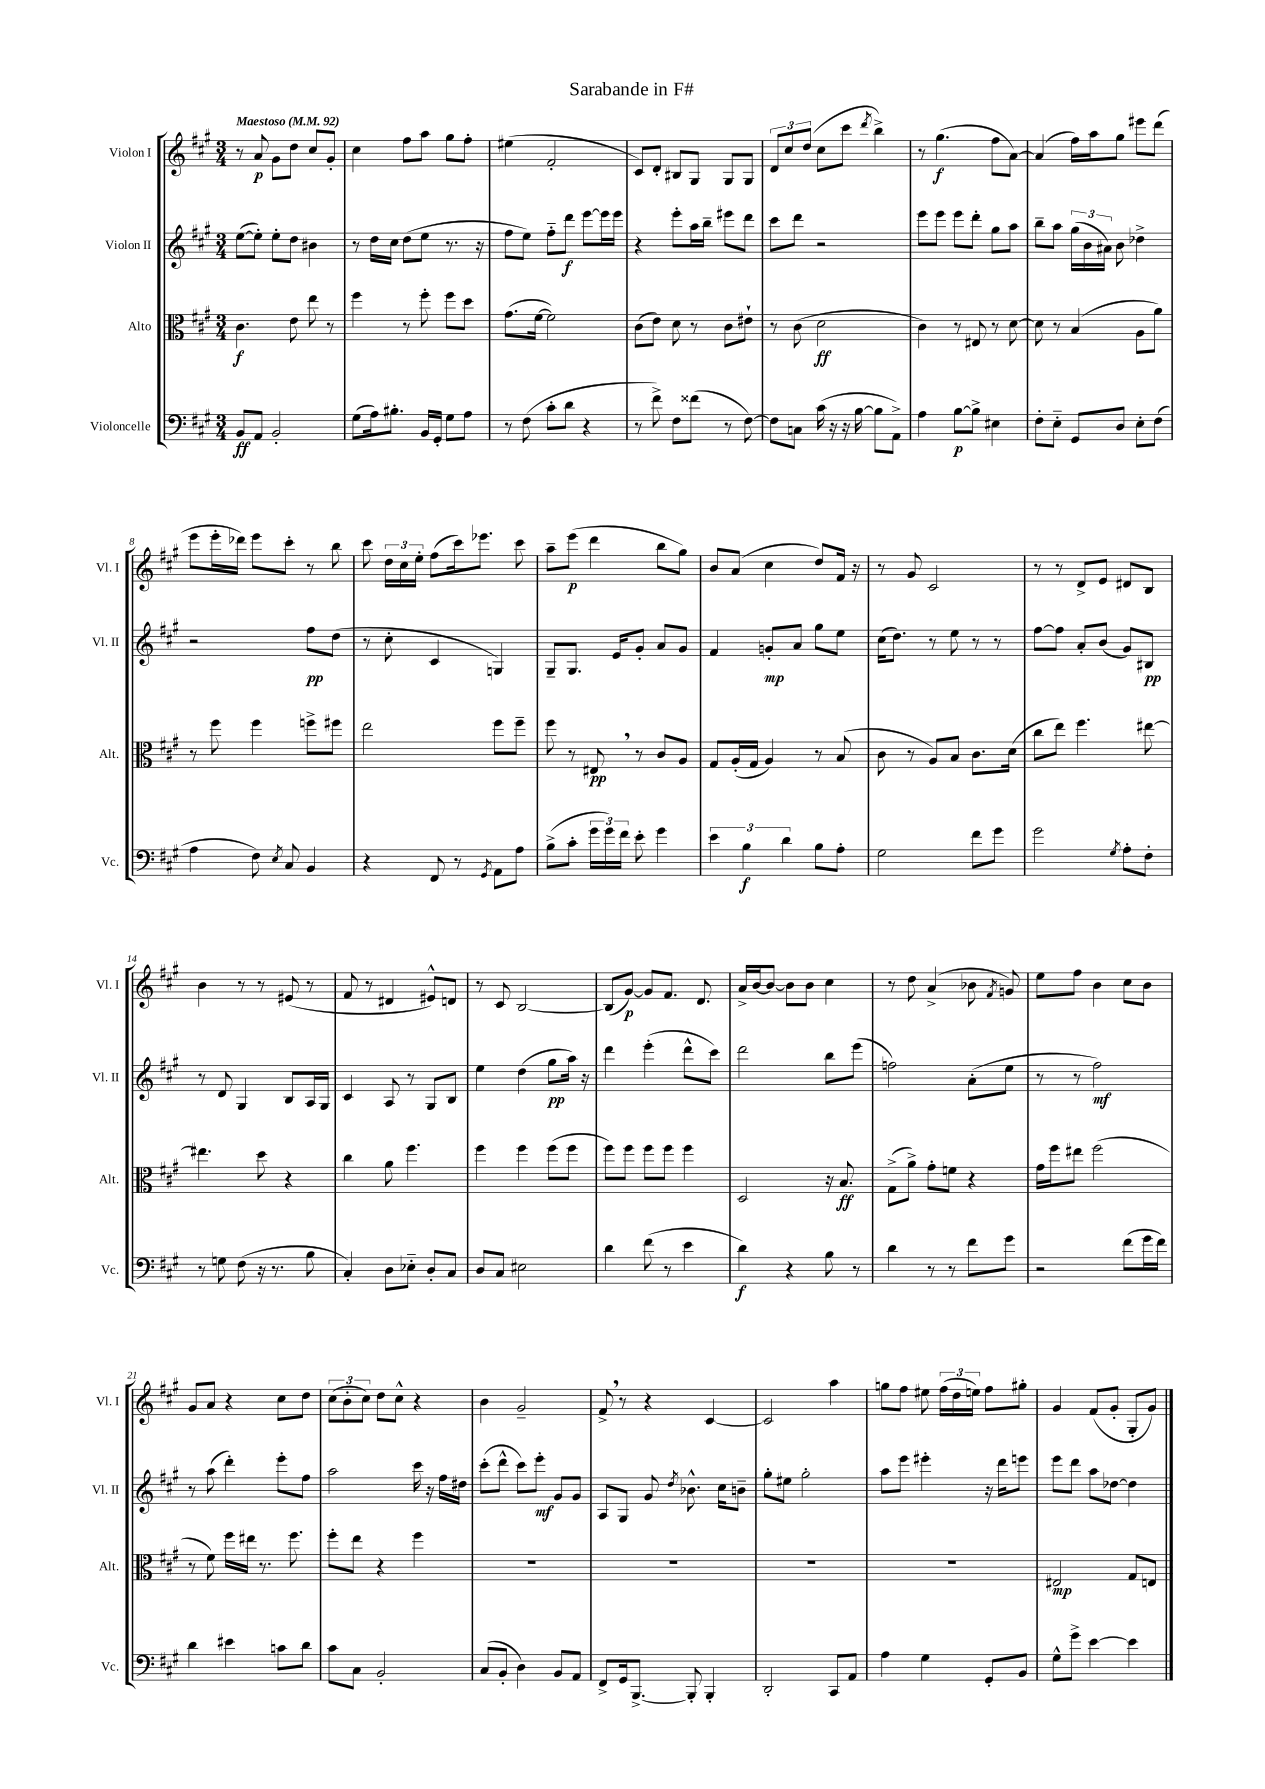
\header { title = "Sarabande in F#" }
<<
\new StaffGroup <<
\new Staff = "s0" \with { instrumentName = "Violon I" shortInstrumentName = "Vl. I" } {
    \clef treble \key a \major \numericTimeSignature \time 3/4 \tempo "Maestoso" 4 = 92
    \autoBeamOff r8 a'8\p gis'8[ d''8] cis''8[ gis'8]-. |
    cis''4 fis''8[ a''8] gis''8[ fis''8]-. |
    eis''4( fis'2-. |
    cis'8[) d'8]-. bis8[ gis8] gis8[ gis8] |
    \tuplet 3/2 { d'8[ cis''8 d''8]( } cis''8[ cis'''8] \acciaccatura { d'''8 } b''4->) |
    r8 gis''4.\f( fis''8[ a'8]~) |
    a'4( fis''16[) a''16 gis''8] eis'''8[ d'''8]( |
    e'''8[ e'''16-. des'''16]) e'''8[ cis'''8]-. r8 b''8 |
    cis'''8 \tuplet 3/2 { d''16[ cis''16 e''16]-. } fis''8[( cis'''16) ees'''8.] cis'''8 |
    a''8[-- e'''8]\p( d'''4 b''8[ gis''8]) |
    b'8[ a'8]( cis''4 d''8[) fis'16] r16 |
    r8 gis'8 cis'2 |
    r8 r8 d'8[-> e'8] dis'8[ b8] |
    b'4 r8 r8 eis'8( r8 |
    fis'8 r8 dis'4 eis'8[-^) d'8] |
    r8 cis'8 b2~ |
    b8[( gis'8]~\p) gis'8[ fis'8.] d'8. |
    a'16[-> b'16~ b'8]~ b'8[ b'8] cis''4 |
    r8 d''8 a'4->( bes'8 \acciaccatura { fis'8 } g'8) |
    e''8[ fis''8] b'4 cis''8[ b'8] |
    gis'8[ a'8] r4 cis''8[ d''8] |
    \tuplet 3/2 { cis''8[( b'8-. cis''8]) } d''8[ cis''8]-^ r4 |
    b'4 gis'2-- |
    fis'8-> \breathe r8 r4 cis'4~ |
    cis'2 a''4 |
    g''8[ fis''8] eis''8 \tuplet 3/2 { fis''16[( d''16 e''16]) } fis''8[ gis''8]-. |
    gis'4 fis'8[( gis'8]-. gis8[-. gis'8]) \bar "|." |
}
\new Staff = "s1" \with { instrumentName = "Violon II" shortInstrumentName = "Vl. II" } {
    \clef treble \key a \major \numericTimeSignature \time 3/4
    \autoBeamOff e''8[~( e''8]-.) e''8[-. d''8] bis'4 |
    r8 d''16[ cis''16] d''8[( e''8] r8. r16 |
    fis''8[ e''8]) fis''8[-_ d'''8]\f e'''8[~ e'''16 e'''16] |
    r4 e'''8[-. a''16 b''16]-- eis'''8[ d'''8] |
    cis'''8[ d'''8] r2 |
    e'''8[ e'''8] e'''8[ d'''8]-. gis''8[ a''8] |
    b''8[-- a''8] \tuplet 3/2 { gis''16[( b'16 ais'16]) } b'8 des''4-> |
    r2 fis''8[\pp d''8]( |
    r8 cis''8-. cis'4 g4) |
    gis8[-- gis8.] e'16[ gis'8]-. a'8[ gis'8] |
    fis'4 g'8[-.\mp a'8] gis''8[ e''8] |
    cis''16[( d''8.]) r8 e''8 r8 r8 |
    fis''8[~ fis''8] a'8[-. b'8]( gis'8[) bis8]\pp |
    r8 d'8 gis4 b8[ a16 gis16] |
    cis'4 a8 r8 gis8[ b8] |
    e''4 d''4( gis''8[\pp a''16]) r16 |
    d'''4 e'''4-.( d'''8[-^ cis'''8]) |
    d'''2 b''8[ e'''8]( |
    f''2) a'8[-.( e''8] |
    r8 r8 fis''2\mf) |
    r8 a''8( d'''4-.) e'''8[-. fis''8] |
    a''2 cis'''16 r16 fis''16[ dis''16] |
    cis'''8[-.( d'''8]-^ cis'''8[) e'''8]-.\mf gis'8[ gis'8] |
    a8[ gis8] gis'8 \acciaccatura { d''8 } bes'8.-^ cis''16[ b'8]-- |
    gis''8[-. eis''8] gis''2-. |
    a''8[ e'''8] eis'''4-. r16 d'''16[ e'''8] |
    e'''8[ d'''8] a''8[ des''8]~ des''4 \bar "|." |
}
\new Staff = "s2" \with { instrumentName = "Alto" shortInstrumentName = "Alt." } {
    \clef alto \key a \major \numericTimeSignature \time 3/4
    \autoBeamOff cis'4.\f e'8 e''8 r8 |
    fis''4 r8 fis''8-. fis''8[ d''8] |
    gis'8.[( fis'16]~ fis'2) |
    cis'8[( e'8]) d'8 r8 cis'8[ eis'8]-! |
    r8 cis'8( d'2\ff |
    cis'4) r8 eis8 r8 d'8~ |
    d'8 r8 b4( a8[ a'8]) |
    r8 fis''8 fis''4 f''8[-> fis''8] |
    e''2 fis''8[ fis''8]-- |
    fis''8 r8 eis8\pp \breathe r8 cis'8[ a8] |
    gis8[ a16-.( gis16] a4) r8 b8( |
    cis'8 r8 a8[) b8] cis'8.[ d'16]( |
    cis''8[ e''8]) fis''4. eis''8~ |
    eis''4. d''8 r4 |
    cis''4 a'8 fis''4. |
    fis''4 fis''4 fis''8[( fis''8] |
    fis''8[) fis''8] fis''8[ fis''8] fis''4 |
    d2 r16 b8.\ff |
    gis8[->( a'8]->) gis'8[-. f'8] r4 |
    gis'16[ fis''16 eis''8] fis''2( |
    r8 fis'8) fis''16[ eis''16] r8. fis''8. |
    fis''8[-. e''8] r4 fis''4 |
    R2. |
    R2. |
    R2. |
    R2. |
    eis2\mp gis8[ e8] \bar "|." |
}
\new Staff = "s3" \with { instrumentName = "Violoncelle" shortInstrumentName = "Vc." } {
    \clef bass \key a \major \numericTimeSignature \time 3/4
    \autoBeamOff b,8[\ff a,8] b,2-. |
    gis8[( a16) bis8.]-. b,16[ gis,16]-. gis8[ a8] |
    r8 fis8( cis'8[-. d'8] r4 |
    r8 fis'8->) fis8[ fisis'8]( r8 fis8~) |
    fis8[ c8] cis'16( r16 r16 b16~ b8[ a,8]->) |
    a4 b8[~\p b8]-> eis4 |
    fis8[-. e8]-_ gis,8[ d8] e8[-. fis8]( |
    a4 fis8) \acciaccatura { e8 } cis8 b,4 |
    r4 fis,8 r8 \acciaccatura { gis,8 } a,8[ a8] |
    b8[->( cis'8]-. \tuplet 3/2 { gis'16[ gis'16) fis'16] } e'8-. gis'4 |
    \tuplet 3/2 { e'4 b4\f d'4 } b8[ a8]-. |
    gis2 fis'8[ gis'8] |
    gis'2 \acciaccatura { gis8 } a8[-. fis8]-. |
    r8 g8 fis8( r16 r8. b8 |
    cis4-.) d8[ ees8]-_ d8[-. cis8] |
    d8[ cis8] eis2 |
    d'4 fis'8( r8 e'4 |
    d'4\f) r4 b8 r8 |
    d'4 r8 r8 fis'8[ gis'8] |
    r2 fis'8[( gis'16 fis'16]) |
    d'4 eis'4 c'8[ d'8] |
    cis'8[ cis8] b,2-. |
    cis8[( b,8]-. d4) b,8[ a,8] |
    fis,8[-> gis,16 b,,8.]~-> b,,8-. b,,4-. |
    d,2-. cis,8[ a,8] |
    a4 gis4 gis,8[-. b,8] |
    gis8[-^ gis'8]-> e'4~ e'4 \bar "|." |
}
>>
>>
